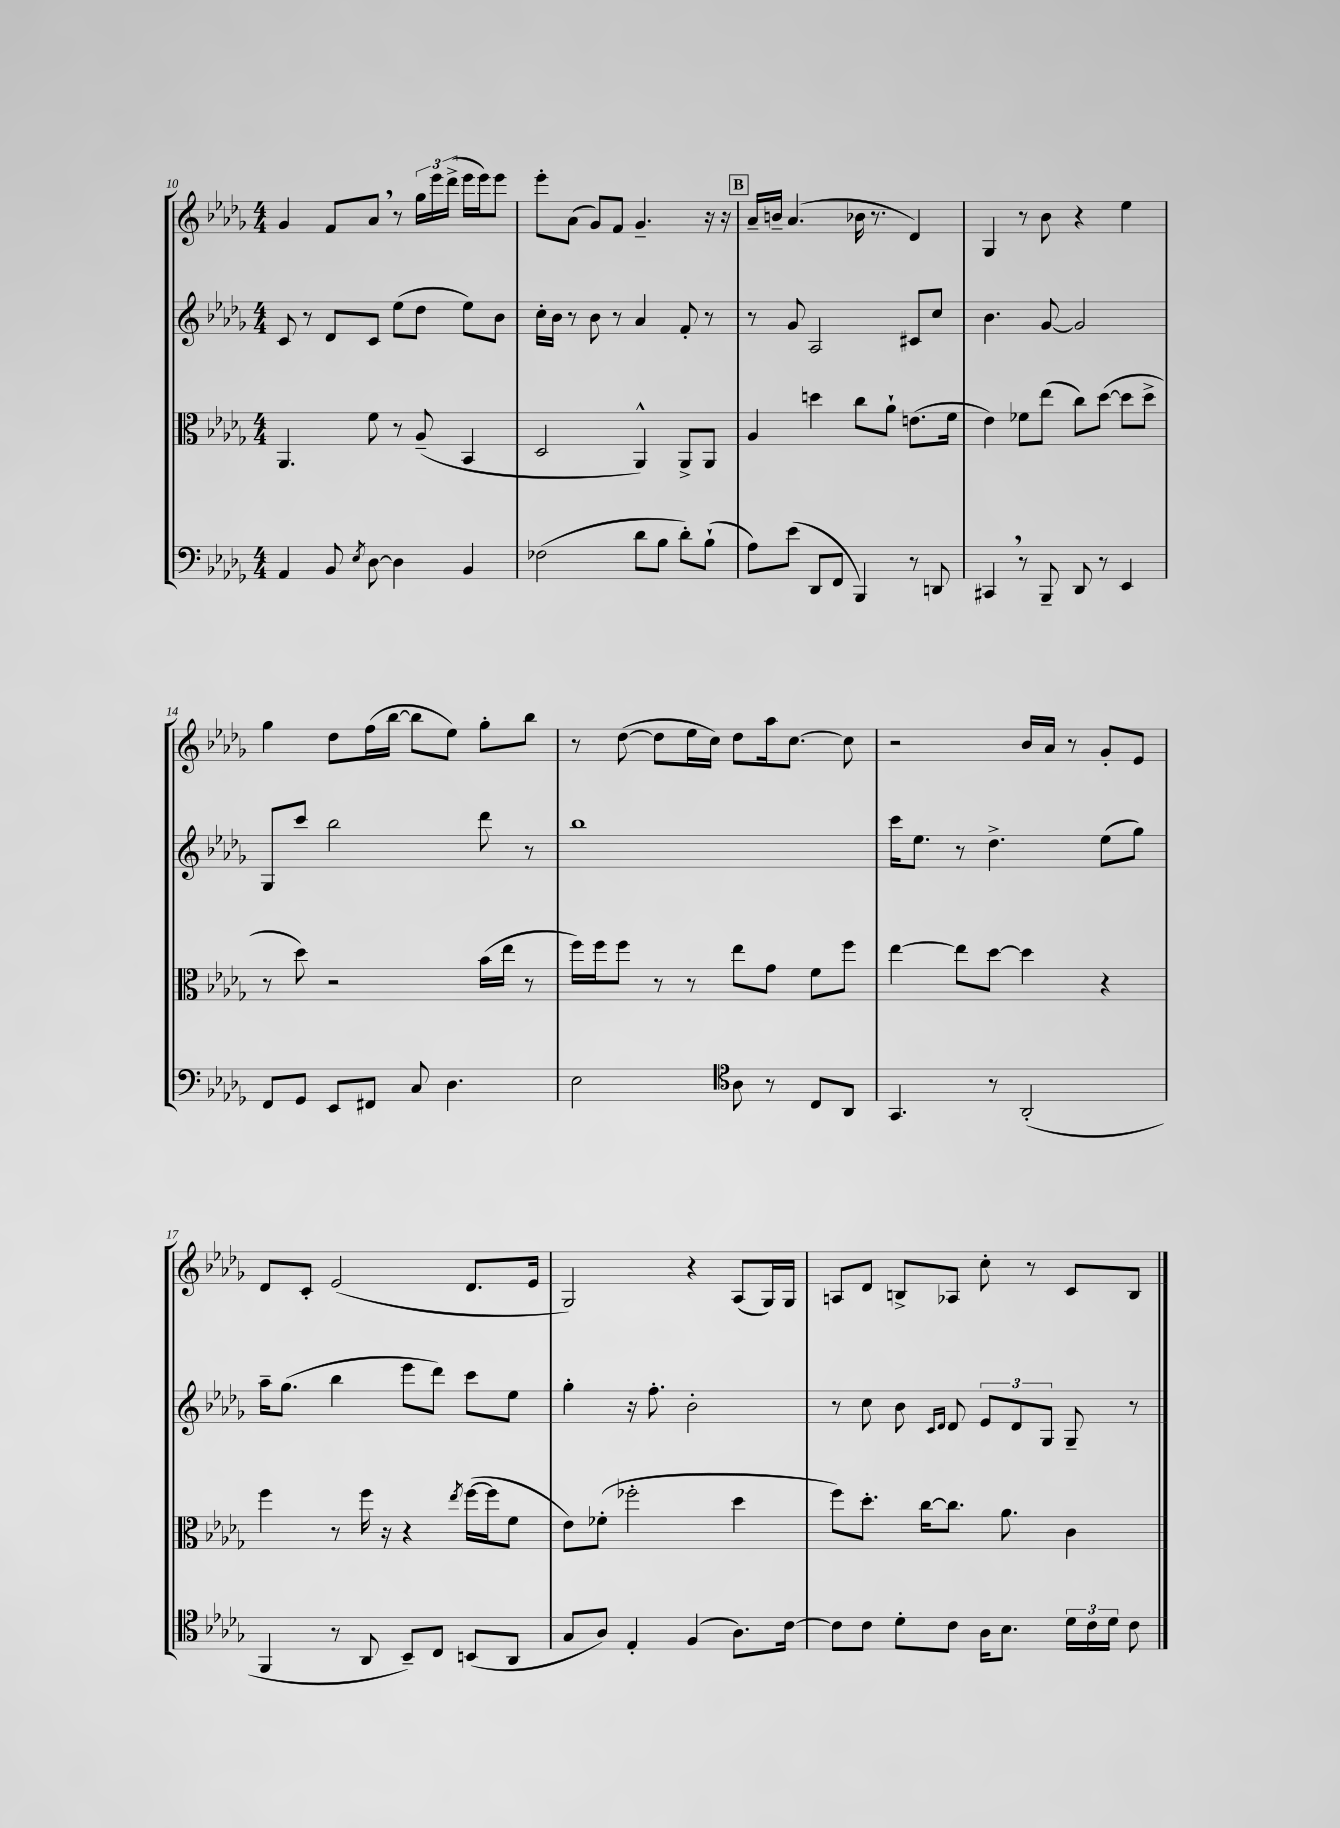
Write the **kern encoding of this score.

**kern	**kern	**kern	**kern
*part4	*part3	*part2	*part1
*staff4	*staff3	*staff2	*staff1
*clefF4	*clefC3	*clefG2	*clefG2
*k[b-e-a-d-g-]	*k[b-e-a-d-g-]	*k[b-e-a-d-g-]	*k[b-e-a-d-g-]
*M4/4	*M4/4	*M4/4	*M4/4
=10	=10	=10	=10
4AA-/	4.AA-/	8c/	4g-/
.	.	8r	.
8BB-/	.	8d-/L	8f/L
8qE-/	.	.	.
[8D-\	8f\	8c/J	8a-,/J
4D-\]	8r	(8ee-\L	8r
.	(8A-~/	8dd-\J	24gg-\LL
.	.	.	24eee-\
.	.	.	(24ddd-^\JJ
4BB-/	4BB-/	8ee-\L)	16eee-\LL
.	.	.	16eee-\J)
.	.	8b-\J	8eee-\J
=11	=11	=11	=11
(2F-X\	2D-/	16cc'\LL	8eee-'\L
.	.	16b-\JJ	.
.	.	8r	(8a-\J
.	.	8b-\	8g-/L)
.	.	8r	8f/J
8d-\L	4AA-^^/)	4a-/	4.g-~/
8B-\J	.	.	.
8d-'\L)	8AA-^/L	8f'/	.
(8B-`\J	8AA-/J	8r	16r
.	.	.	16r
!!LO:REH:place=s1:t=B
=12	=12	=12	=12
8A-\L)	4A-/	8r	16a-~/LL
.	.	.	16bn~/JJ
(8e-\J	.	8g-/	(4.a-/
8DD-/L	4ddn\	2A-/	.
8FF/J	.	.	.
4BBB-/)	8cc\L	.	16b-X\
.	.	.	8.r
.	8a-`\J	.	.
8r	(8.en\L	8c#X/L	4d-/)
8DDn/	.	8cc/J	.
.	16f\Jk	.	.
=13	=13	=13	=13
4CC#X,/	4e-\)	4.b-\	4G-/
8r	8f-X\L	.	8r
8BBB-~/	(8ee-\J	[8g-/	8b-\
8DD-/	8cc\L)	2g-/]	4r
8r	([8dd-\J	.	.
4EE-/	8dd-\L]	.	4ee-\
.	8dd-^\J	.	.
!!LO:LB:g=z
=14	=14	=14	=14
8FF/L	8r	8G-/L	4gg-\
8GG-/J	8dd-\)	8ccc/J	.
8EE-/L	2r	2bb-\	8dd-\L
8FF#X/J	.	.	(16ff\L
.	.	.	[16bb-\JJ
8C/	.	.	8bb-\L]
4.D-\	.	.	8ee-\J)
.	(16b-\LL	8ddd-\	8gg-'\L
.	16ee-\JJ	.	.
.	8r	8r	8bb-\J
=15	=15	=15	=15
2E-\	16ff\LL)	1bb-	8r
.	16ff\J	.	.
.	8ff\J	.	([8dd-\
.	8r	.	8dd-\L]
.	8r	.	16ee-\L
.	.	.	16cc\JJ)
*clefC4	*	*	*
8A-\	8ee-\L	.	8dd-\L
8r	8g-\J	.	16aa-\k
.	.	.	[8.cc\J
8C/L	8f\L	.	.
8AA-/J	8ff\J	.	8cc\]
=16	=16	=16	=16
4.GG-/	[4ee-\	16ccc\KL	2r
.	.	8.ee-\J	.
.	8ee-\L]	8r	.
8r	[8dd-\J	4.dd-^\	.
(2AA-'/	4dd-\]	.	16b-/LL
.	.	.	16a-/JJ
.	.	.	8r
.	4r	(8ee-\L	8g-'/L
.	.	8gg-\J)	8e-/J
!!LO:LB:g=z
=17	=17	=17	=17
4FF/	4ff\	16aa-~\KL	8d-/L
.	.	(8.gg-\J	.
.	.	.	8c'/J
8r	8r	4bb-\	(2e-/
8AA-/	16ff\	.	.
.	16r	.	.
8BB-~/L)	4r	8eee-\L	.
8C/J	.	8ddd-\J)	.
.	8qee-/	.	.
(8BBn/L	([16ff\LL	8ccc\L	8.d-/L
.	16ff\J]	.	.
8AA-/J	8f\J	8ee-\J	.
.	.	.	16e-/Jk
=18	=18	=18	=18
8G-/L	8e-\L)	4gg-'\	2G-/)
8A-/J)	(8f-X'\J	.	.
4E-'/	2ff-X'\	16r	.
.	.	8.ff'\	.
(4F/	.	2b-'\	4r
8.A-\L)	4dd-\	.	(8A-/L
.	.	.	16G-/L)
[16c\Jk	.	.	16G-/JJ
=19	=19	=19	=19
8c\L]	8ff\L)	8r	8An/L
8c\J	8.dd-'\J	8cc\	8d-/J
8d-'\L	.	8b-\	8Bn^/L
.	[16cc\KL	.	.
.	.	16qqc/LL	.
.	.	16qqd-/JJ	.
8c\J	8.cc\J]	8d-/	8A-X/J
16A-\KL	.	12e-/L	8cc'\
8.B-\J	8.a-\	.	.
.	.	12d-/	.
.	.	.	8r
.	.	12G-/J	.
24d-\LL	4c\	8G-~/	8c/L
24c\	.	.	.
24d-\JJ	.	.	.
8c\	.	8r	8B/J
==	==	==	==
*-	*-	*-	*-
